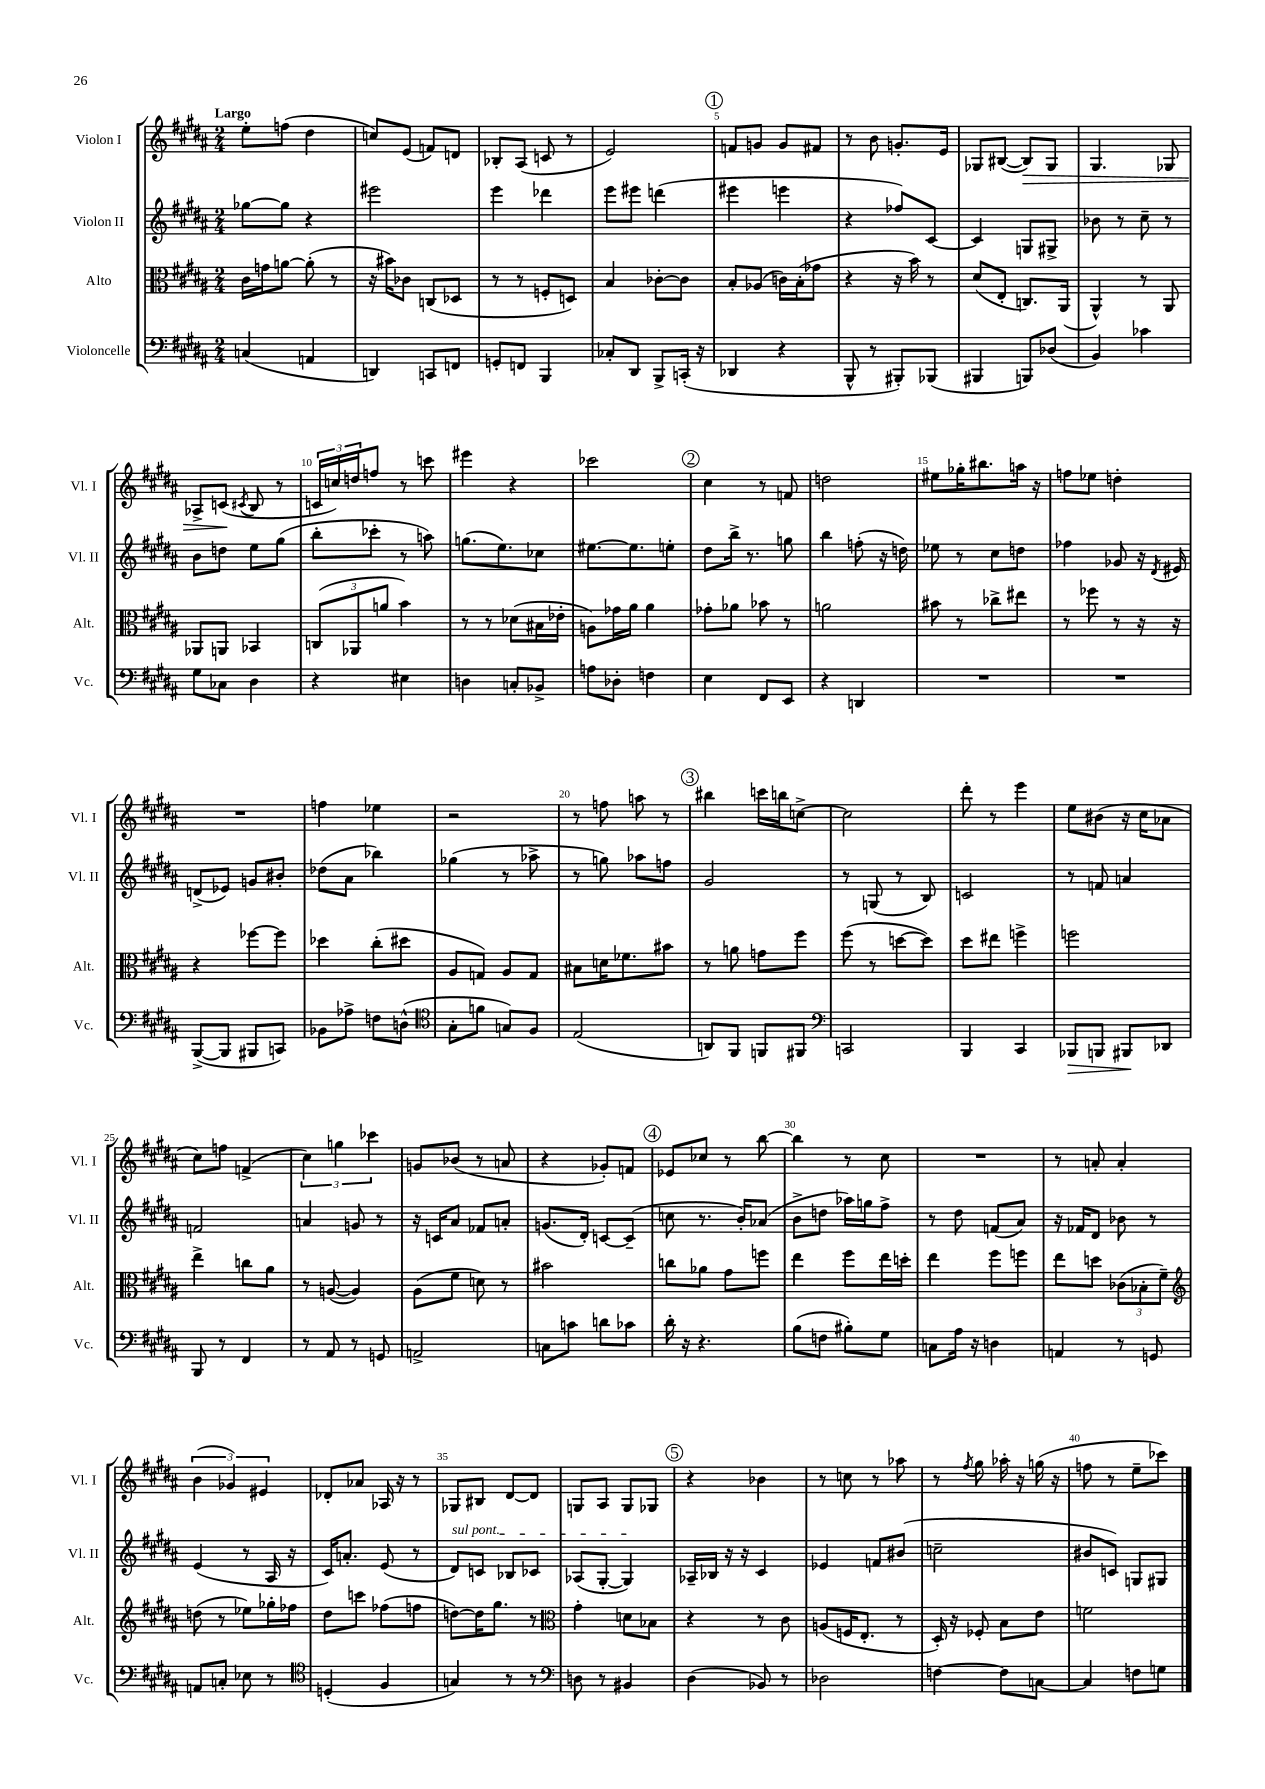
<<
\new StaffGroup <<
\new Staff = "s0" \with { instrumentName = "Violon I" shortInstrumentName = "Vl. I" } {
    \clef treble \key b \major \numericTimeSignature \time 2/4 \tempo "Largo"
    e''8-. f''8( dis''4 |
    c''8) e'8( f'8) d'8 |
    bes8-. ais8( c'8 r8 |
    e'2) |
    \mark \markup { \circle "1" } f'8 g'8 g'8 fis'8 |
    r8 b'8 g'8.-. e'16 |
    ges8 bis8~( bis8\>) ges8 |
    gis4. ges8 |
    aes8-> c'8\!( \acciaccatura { cis'8 } b8 r8 |
    \tuplet 3/2 { c'16 c''16) d''16 } f''8 r8 c'''8 |
    eis'''4 r4 |
    ces'''2 |
    \mark \markup { \circle "2" } cis''4 r8 f'8 |
    d''2 |
    eis''8 ges''16-. bis''8. a''16 r16 |
    f''8 ees''8 d''4-. |
    R2 |
    f''4 ees''4 |
    r2 |
    r8 f''8 a''8 r8 |
    \mark \markup { \circle "3" } bis''4 c'''16 b''16 c''8~-> |
    c''2 |
    dis'''8-. r8 e'''4 |
    e''8 bis'8( r16 cis''16 aes'8 |
    cis''8) f''8 f'4->( |
    \tuplet 3/2 { cis''4) g''4 ces'''4 } |
    g'8 bes'8( r8 a'8 |
    r4 ges'8-.) f'8 |
    \mark \markup { \circle "4" } ees'8 ces''8 r8 b''8~ |
    b''4 r8 cis''8 |
    R2 |
    r8 a'8-. a'4-. |
    \tuplet 3/2 { b'4( ges'4) eis'4 } |
    des'8-. aes'8 aes16 r16 r8 |
    ges8 bis8 dis'8~ dis'8 |
    g8 ais8 g8 ges8 |
    \mark \markup { \circle "5" } r4 bes'4 |
    r8 c''8 r8 aes''8 |
    r8 \acciaccatura { fis''8 } gis''8 aes''16-. r16 g''16( r16 |
    f''8 r8 e''8-- ces'''8) \bar "|." |
}
\new Staff = "s1" \with { instrumentName = "Violon II" shortInstrumentName = "Vl. II" } {
    \clef treble \key b \major \numericTimeSignature \time 2/4
    ges''8~ ges''8 r4 |
    eis'''2 |
    e'''4 des'''4 |
    e'''8 eis'''8 d'''4( |
    \mark \markup { \circle "1" } eis'''4 e'''4 |
    r4 fes''8) cis'8~ |
    cis'4 g8 gis8-> |
    bes'8 r8 cis''8-- r8 |
    b'8 d''8 e''8 gis''8( |
    b''8-. ces'''8-. r8 a''8) |
    g''8.( e''8.) ces''8 |
    eis''8.~ eis''8. e''8-. |
    \mark \markup { \circle "2" } dis''8 b''16-> r8. g''8 |
    b''4 f''8-.( r16 d''16) |
    ees''8 r8 cis''8 d''8 |
    fes''4 ges'8 r16 \acciaccatura { dis'8 } eis'16 |
    d'8->( ees'8) g'8 bis'8-. |
    des''8( ais'8 bes''4) |
    ges''4( r8 aes''8-> |
    r8 g''8) aes''8 f''8 |
    \mark \markup { \circle "3" } gis'2 |
    r8 g8( r8 b8) |
    c'2 |
    r8 f'8 a'4 |
    f'2 |
    a'4 g'8 r8 |
    r16 c'16 ais'8 fes'8 a'8-. |
    g'8.( dis'16-.) c'8~ c'8--( |
    \mark \markup { \circle "4" } c''8 r8. b'16-.) aes'8( |
    b'8-> d''8 aes''16) g''16 fis''8-> |
    r8 dis''8 f'8( ais'8) |
    r16 fes'16 dis'8 bes'8 r8 |
    e'4( r8 ais16 r16 |
    cis'16) a'8.-. e'8( r8 |
    \once \override TextSpanner.bound-details.left.text = \markup { \italic "sul pont." } dis'8\startTextSpan) c'8 bes8 ces'8 |
    aes8( gis8~-. gis4\stopTextSpan) |
    \mark \markup { \circle "5" } aes16-- bes16 r16 r16 cis'4 |
    ees'4 f'8 bis'8( |
    c''2-- |
    bis'8 c'8) g8 gis8 \bar "|." |
}
\new Staff = "s2" \with { instrumentName = "Alto" shortInstrumentName = "Alt." } {
    \clef alto \key b \major \numericTimeSignature \time 2/4
    cis'16 g'16 a'8~ a'8-.( r8 |
    r16 bis'16) ces'8 c8( des8 |
    r8 r8 f8-. d8) |
    b4 ces'8~-. ces'8 |
    \mark \markup { \circle "1" } b8-. aes8( c'16) b16-.( ges'8 |
    r4 r16 b'16) r8 |
    dis'8( e8-. c8.) ais,16( |
    ais,4-^) r8 ais,8 |
    aes,8 a,8 bes,4 |
    \tuplet 3/2 { c8( aes,8 a'8 } b'4) |
    r8 r8 des'8( bis16 ees'16-. |
    a8) ges'16 ais'16 ais'4 |
    \mark \markup { \circle "2" } ges'8-. aes'8 bes'8 r8 |
    a'2 |
    bis'8 r8 ces''8-> eis''8 |
    r8 fes''8 r8 r16 r16 |
    r4 fes''8~ fes''8 |
    des''4 cis''8-.( dis''8 |
    ais8 g8) ais8 g8 |
    bis8 d'16 fes'8. bis'8 |
    \mark \markup { \circle "3" } r8 a'8 g'8 fis''8 |
    fis''8( r8 d''8~ d''8) |
    dis''8 eis''8 f''4-> |
    f''2 |
    e''4-> c''8 ais'8 |
    r8 a8~( a4) |
    ais8( fis'8 d'8) r8 |
    bis'2 |
    \mark \markup { \circle "4" } c''8 aes'8 gis'8 f''8 |
    e''4 fis''8 e''16 d''16-. |
    e''4 fis''8 f''8 |
    e''8 d''8 \tuplet 3/2 { ces'8( bes8-. fis'8--) } |
    \clef treble d''8( r8 ees''8) ges''16-. fes''16 |
    dis''8 c'''8 fes''8( f''8 |
    d''8~) d''16 gis''8. r8 |
    \clef alto gis'4-. d'8 bes8 |
    \mark \markup { \circle "5" } r4 r8 cis'8 |
    a8( f16 e8.-. r8 |
    dis16-.) r16 fes8-. b8 e'8 |
    f'2 \bar "|." |
}
\new Staff = "s3" \with { instrumentName = "Violoncelle" shortInstrumentName = "Vc." } {
    \clef bass \key b \major \numericTimeSignature \time 2/4
    c4( a,4 |
    d,4) c,8 f,8 |
    g,8-. f,8 b,,4 |
    ces8-. dis,8 b,,8-> c,16-.( r16 |
    \mark \markup { \circle "1" } des,4 r4 |
    b,,8-^ r8 bis,,8-.) bes,,8( |
    bis,,4 b,,8) des8( |
    b,4) ces'4 |
    gis8 ces8 dis4 |
    r4 eis4 |
    d4 c8-. bes,8-> |
    a8 des8-. f4 |
    \mark \markup { \circle "2" } e4 fis,8 e,8 |
    r4 d,4 |
    R2 |
    R2 |
    b,,8~->( b,,8 bis,,8 c,8) |
    bes,8 aes8-> f8 d8-^( |
    \clef tenor gis8-. f'8 g8) fis8 |
    e2( |
    \mark \markup { \circle "3" } a,8) fis,8 f,8 fis,8 |
    \clef bass c,2 |
    b,,4 cis,4 |
    bes,,8\> b,,8 bis,,8\! des,8 |
    b,,8 r8 fis,4 |
    r8 ais,8 r8 g,8 |
    a,2-> |
    c8 c'8 d'8 ces'8 |
    \mark \markup { \circle "4" } dis'16-. r16 r4. |
    b8( f8 bis8-.) gis8 |
    c8 ais16 r16 d4 |
    a,4 r8 g,8 |
    a,8 c8-. ees8 r8 |
    \clef tenor d4-.( fis4 |
    g4) r8 r8 |
    \clef bass d8 r8 bis,4 |
    \mark \markup { \circle "5" } dis4( bes,8) r8 |
    des2 |
    f4~ f8 c8~ |
    c4 f8 g8 \bar "|." |
}
>>
>>
\layout { \context { \Score \override BarNumber.break-visibility = ##(#f #t #t) barNumberVisibility = #(every-nth-bar-number-visible 5) } }
